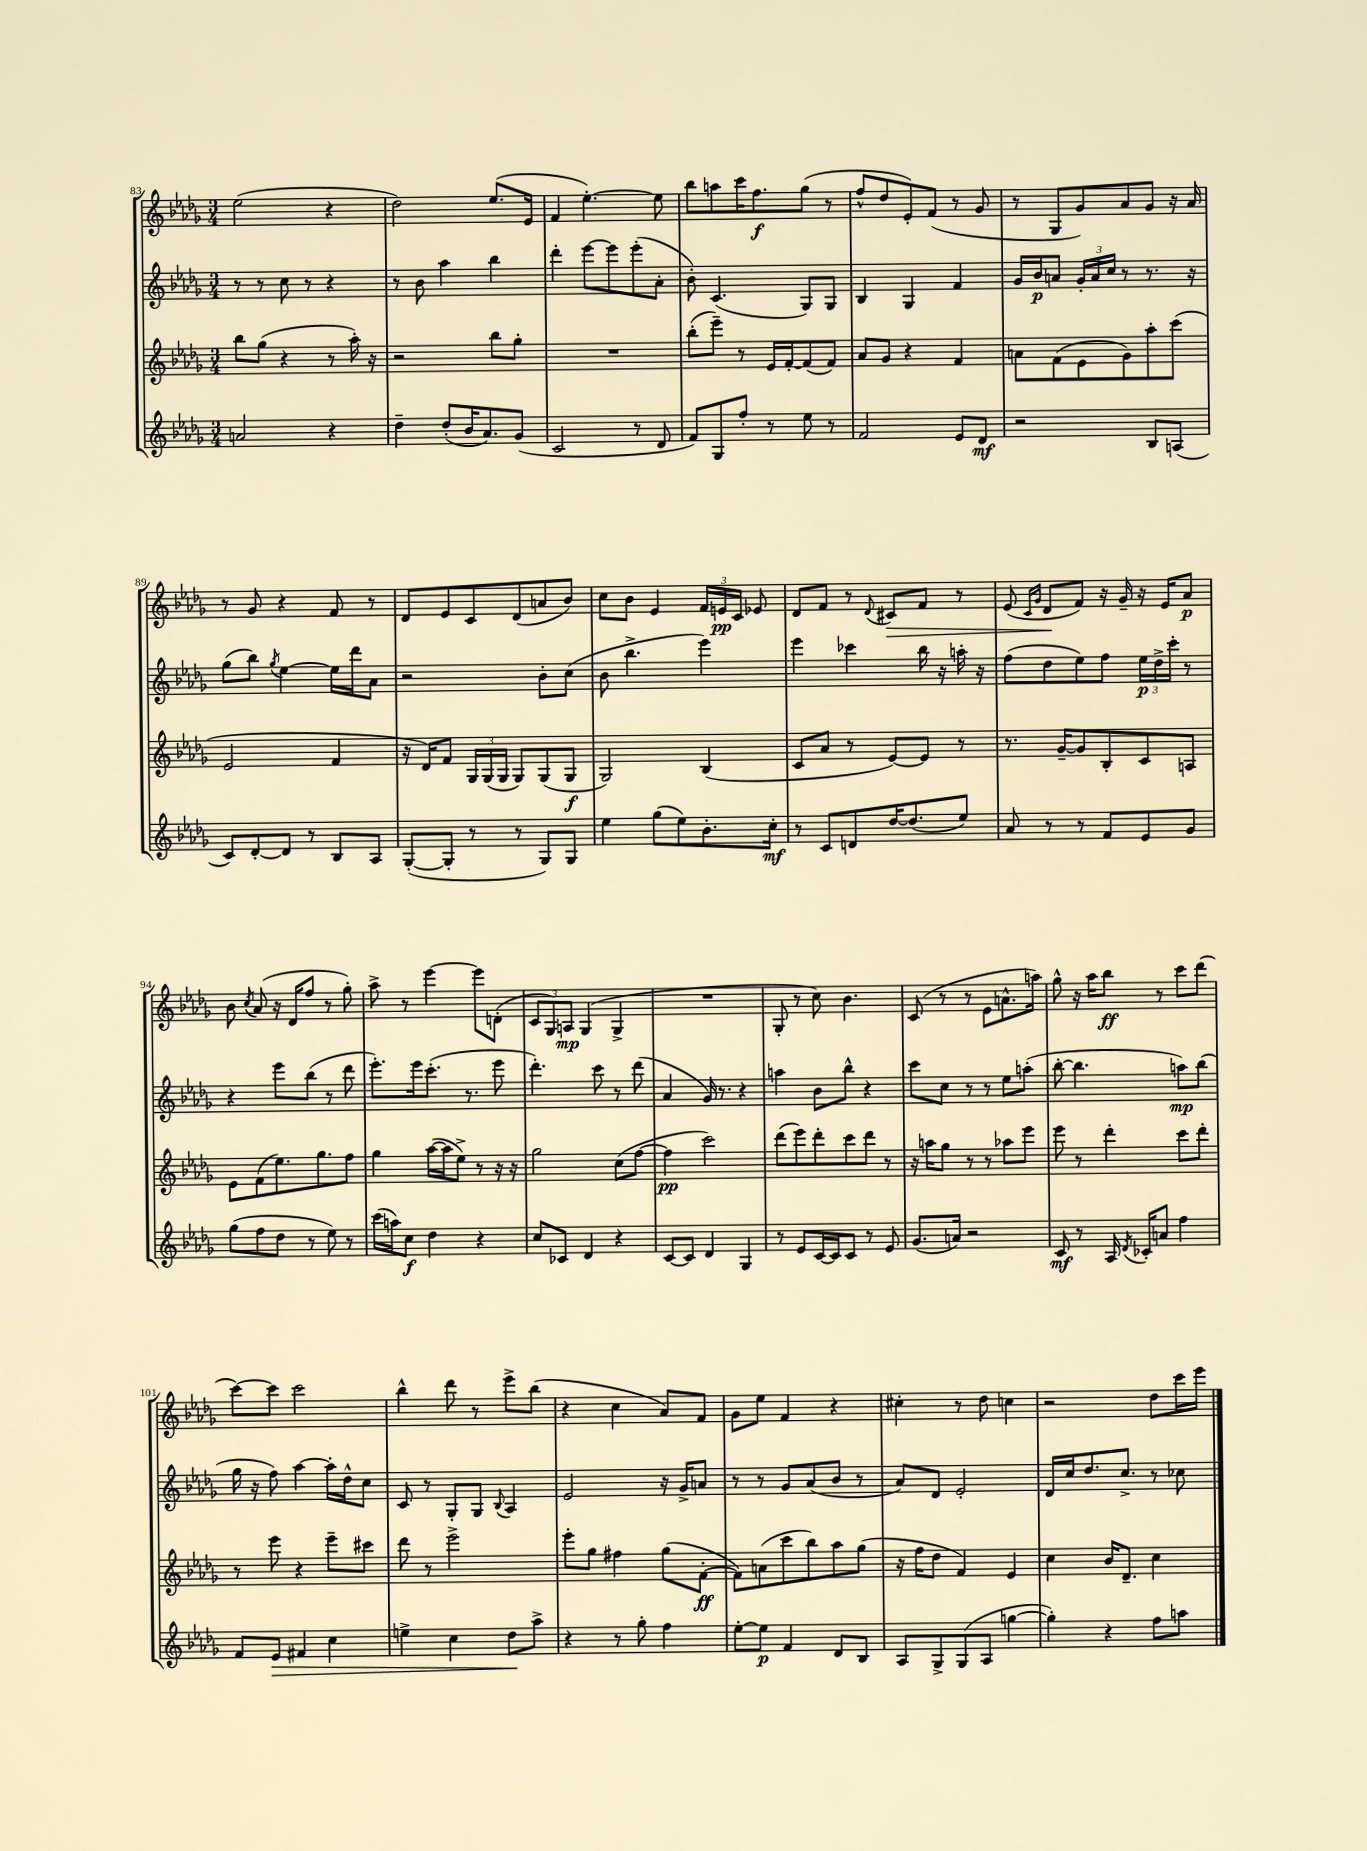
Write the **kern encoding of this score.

**kern	**dynam	**kern	**dynam	**kern	**dynam	**kern	**dynam
*part4	*part4	*part3	*part3	*part2	*part2	*part1	*part1
*staff4	*staff4	*staff3	*staff3	*staff2	*staff2	*staff1	*staff1
*clefG2	*	*clefG2	*	*clefG2	*	*clefG2	*
*k[b-e-a-d-g-]	*	*k[b-e-a-d-g-]	*	*k[b-e-a-d-g-]	*	*k[b-e-a-d-g-]	*
*M3/4	*	*M3/4	*	*M3/4	*	*M3/4	*
=83	=83	=83	=83	=83	=83	=83	=83
2an/	.	8bb-\L	.	8r	.	(2ee-\	.
.	.	(8gg-\J	.	8r	.	.	.
.	.	4r	.	8cc\	.	.	.
.	.	.	.	8r	.	.	.
4r	.	8r	.	4r	.	4r	.
.	.	16aa-'\)	.	.	.	.	.
.	.	16r	.	.	.	.	.
=84	=84	=84	=84	=84	=84	=84	=84
4dd-~\	.	2r	.	8r	.	2dd-\)	.
.	.	.	.	8b-\	.	.	.
(8dd-'/L	.	.	.	4aa-\	.	.	.
16b-/K	.	.	.	.	.	.	.
8.a-/)	.	.	.	.	.	.	.
.	.	8bb-\L	.	4bb-\	.	(8.ee-/L	.
(8g-/J	.	8gg-'\J	.	.	.	.	.
.	.	.	.	.	.	16e-/Jk	.
=85	=85	=85	=85	=85	=85	=85	=85
2c/	.	2.r	.	4ddd-'\	.	4f/	.
.	.	.	.	[8eee-\L	.	[4.ee-'\)	.
.	.	.	.	8eee-\]	.	.	.
8r	.	.	.	(8eee-'\	.	.	.
8d-/	.	.	.	8a-'\J	.	8ee-\]	.
=86	=86	=86	=86	=86	=86	=86	=86
8f/L)	.	(8bb-'\L	.	8b-'\)	.	8bb-\L	.
8G-/	.	8eee-~\J)	.	(4.c/	.	8aan\	.
8ff'/J	.	8r	.	.	.	16ccc\K	.
.	.	.	.	.	.	8.ff\	f
8r	.	16e-/LL	.	.	.	.	.
.	.	[16f'/J	.	.	.	.	.
8ee-\	.	(8f/]	.	8G-/L)	.	(8gg-\J	.
8r	.	8f/J)	.	8G-/J	.	8r	.
=87	=87	=87	=87	=87	=87	=87	=87
2f/	.	8a-/L	.	4B-/	.	8ff^^/L	.
.	.	8g-/J	.	.	.	8dd-/	.
.	.	4r	.	4G-/	.	8e-'/)	.
.	.	.	.	.	.	(8f/J	.
8e-/L	.	4f/	.	4f/	.	8r	.
8d-/J	mf	.	.	.	.	8g-/	.
=88	=88	=88	=88	=88	=88	=88	=88
2r	.	8an\L	.	16g-/LL	.	8r	.
.	.	.	.	16b-/J	p	.	.
.	.	(8f\	.	8an/J	.	8G-/L	.
.	.	8e-\	.	24g-'/LL	.	8g-/)	.
.	.	.	.	24a/	.	.	.
.	.	.	.	24cc/JJ	.	.	.
.	.	8g-\)	.	8r	.	8a-/	.
8B-/L	.	8aa-'\	.	8.r	.	8g-/J	.
(8An/J	.	(8ccc\J	.	.	.	16r	.
.	.	.	.	16r	.	16a-/	.
!!LO:LB:g=z
=89	=89	=89	=89	=89	=89	=89	=89
8c/L)	.	2e-/	.	(8gg-\L	.	8r	.
[8d-'/	.	.	.	8bb-\J)	.	8g-/	.
.	.	.	.	8qgg-/	.	.	.
8d-/J]	.	.	.	[4ee-\	.	4r	.
8r	.	.	.	.	.	.	.
8B-/L	.	4f/	.	16ee-\LL]	.	8f/	.
.	.	.	.	16ddd-\J	.	.	.
8A-/J	.	.	.	8a-\J	.	8r	.
=90	=90	=90	=90	=90	=90	=90	=90
([8G-'/L	.	16r	.	2r	.	8d-/L	.
.	.	16d-/KL)	.	.	.	.	.
8G-'/J]	.	8f/J	.	.	.	8e-/	.
8r	.	24G-/LL	.	.	.	8c/	.
.	.	(24G-/	.	.	.	.	.
.	.	24G-/JJ	.	.	.	.	.
8r	.	8G-/L)	.	.	.	(8d-/	.
8G-/L)	.	(8G-/	.	8b-'\L	.	8an/	.
8G-/J	.	8G-/J	f	(8cc\J	.	8b-/J)	.
=91	=91	=91	=91	=91	=91	=91	=91
4ee-\	.	2G-/)	.	8b-\	.	8cc\L	.
.	.	.	.	4.bb-^\	.	8b-\J	.
(8gg-\L	.	.	.	.	.	4e-/	.
8ee-\)	.	.	.	.	.	.	.
8.b-'\	.	(4B-/	.	4eee-\)	.	24f/LL	.
.	.	.	.	.	.	24en/	pp
.	.	.	.	.	.	24c/JJ	.
.	.	.	.	.	.	8e-X/	.
16cc'\Jk	mf	.	.	.	.	.	.
=92	=92	=92	=92	=92	=92	=92	=92
8r	.	8c/L	.	4eee-\	.	8d-/L	.
8c/L	.	8a-/J	.	.	.	8f/J	.
8dn/	.	8r	.	4ccc-X\	.	8r	.
.	.	.	.	.	.	8qqd-/	.
!	!	!	!	!	!	!	!LO:HP:b
[16dd-/K	.	[8e-/L)	.	.	.	8c#X/L	>
(8.dd-/]	.	.	.	.	.	.	.
.	.	8e-/J]	.	16bb-\	.	8f/J	.
.	.	.	.	16r	.	.	.
8ee-/J)	.	8r	.	16aan'\	.	8r	.
.	.	.	.	16r	.	.	.
=93	=93	=93	=93	=93	=93	=93	=93
8a-/	.	8.r	.	(8ff\L	.	(8e-/	.
.	.	.	.	.	.	16qqc/LL	.
.	.	.	.	.	.	16qqg-/JJ	.
8r	.	.	.	8dd-\	.	8d-/L	.
.	.	[16g-~/KL	.	.	.	.	.
8r	.	8g-/]	.	8ee-\)	.	8f/J)	]
8f/L	.	8B-'/	.	8ff\J	.	16r	.
.	.	.	.	.	.	16g-~/	.
8e-/	.	8c/	.	24ee-\LL	p	16r	.
.	.	.	.	24dd-^\	.	.	.
.	.	.	.	.	.	16e-/KL	.
.	.	.	.	24ccc'\JJ	.	.	.
8g-/J	.	8An/J	.	8r	.	8a-/J	p
!!LO:LB:g=z
=94	=94	=94	=94	=94	=94	=94	=94
(8gg-\L	.	8e-\L	.	4r	.	8b-\	.
.	.	.	.	.	.	8qcc/	.
8ff\	.	(8f\	.	.	.	(8a-/	.
8dd-\J	.	8.ee-\)	.	8eee-\L	.	16r	.
.	.	.	.	.	.	16d-/KL	.
8r	.	.	.	(8bb-\J	.	8ff/J	.
.	.	8.gg-\	.	.	.	.	.
8ee-\)	.	.	.	8r	.	8r	.
8r	.	8ff\J	.	8ddd-\	.	8gg-'\)	.
=95	=95	=95	=95	=95	=95	=95	=95
(16ccc\LL	.	4gg-\	.	8.eee-'\L)	.	8aa-^\	.
16aan\J)	.	.	.	.	.	.	.
8cc\J	f	.	.	.	.	8r	.
.	.	.	.	16eee-\k	.	.	.
4dd-\	.	([16aa-\LL	.	(8.ccc'\J	.	[4eee-\	.
.	.	16aa-\J]	.	.	.	.	.
.	.	8ee-^\J)	.	.	.	.	.
.	.	.	.	8.r	.	.	.
4r	.	8r	.	.	.	8eee-\L]	.
.	.	16r	.	8eee-\	.	(8dn'\J	.
.	.	16r	.	.	.	.	.
=96	=96	=96	=96	=96	=96	=96	=96
8cc/L	.	2gg-\	.	4.ddd-'\)	.	12c/L	.
.	.	.	.	.	.	12G-/)	.
8c-X/J	.	.	.	.	.	.	.
.	.	.	.	.	.	12An/J	mp
4d-/	.	.	.	.	.	(4G-/	.
.	.	.	.	8ccc\	.	.	.
4r	.	(8cc\L	.	8r	.	4G-^/	.
.	.	[8ff\J	.	(8ddd-\	.	.	.
=97	=97	=97	=97	=97	=97	=97	=97
[8c/L	.	4ff\]	pp	4a-/	.	2.r	.
8c/J]	.	.	.	.	.	.	.
4d-/	.	2ccc\)	.	16g-/)	.	.	.
.	.	.	.	8.r	.	.	.
4G-/	.	.	.	4r	.	.	.
=98	=98	=98	=98	=98	=98	=98	=98
8r	.	(8ddd-\L	.	4aan\	.	8G-'/	.
8e-/L	.	8eee-\)	.	.	.	8r	.
[16c/L	.	8ddd-'\	.	8b-\L	.	8cc\)	.
16c/J]	.	.	.	.	.	.	.
8c/J	.	8ccc\	.	8bb-^^\J	.	4.b-\	.
8r	.	8ddd-\J	.	4r	.	.	.
8e-/	.	8r	.	.	.	.	.
=99	=99	=99	=99	=99	=99	=99	=99
(8.g-/L	.	16r	.	8ccc\L	.	(8c/	.
.	.	16aan\KL	.	.	.	.	.
.	.	8gg-\J	.	8cc\J	.	8r	.
16an/Jk)	.	.	.	.	.	.	.
2r	.	8r	.	8r	.	8r	.
.	.	8r	.	8r	.	8e-\L	.
.	.	8aa-X\L	.	8ee-\L	.	8.an^^\	.
.	.	8eee-\J	.	(8aan'\J	.	.	.
.	.	.	.	.	.	16aan\Jk)	.
=100	=100	=100	=100	=100	=100	=100	=100
8c/	mf	8eee-\	.	[8bb-'\	.	8gg-^^\	.
8r	.	8r	.	4.bb-\]	.	16r	.
.	.	.	.	.	.	16aa-\KL	.
16A-/	.	4ddd-'\	.	.	.	8bb-\J	ff
8qd-/	.	.	.	.	.	.	.
16c-X'/KL	.	.	.	.	.	.	.
8an/J	.	.	.	.	.	8r	.
4ff\	.	8ccc\L	.	8aan\L)	mp	8ccc\L	.
.	.	8ddd-'\J	.	(8bb-\J	.	(8ddd-\J	.
!!LO:LB:g=z
=101	=101	=101	=101	=101	=101	=101	=101
8f/L	.	8r	.	16gg-\	.	[8ccc\L)	.
.	.	.	.	16r	.	.	.
!	!LO:HP:b	!	!	!	!	!	!
8e-/J	>	8eee-\	.	8ff\)	.	8ccc\J]	.
4f#X/	.	4r	.	[4aa-\	.	2ccc\	.
4cc\	.	8eee-~\L	.	16aa-'\LL]	.	.	.
.	.	.	.	16dd-^^\J	.	.	.
.	.	8ccc#X\J	.	8cc\J	.	.	.
=102	=102	=102	=102	=102	=102	=102	=102
4een^\	.	8ddd-\	.	8c/	.	4bb-^^\	.
.	.	8r	.	8r	.	.	.
4cc\	.	2eee-^\	.	8G-'/L	.	8ddd-\	.
.	.	.	.	8G-/J	.	8r	.
.	.	.	.	8qqB-/	.	.	.
8dd-\L	.	.	.	4A-/	.	8eee-^\L	.
8aa-^\J	]	.	.	.	.	(8bb-\J	.
=103	=103	=103	=103	=103	=103	=103	=103
4r	.	8eee-'\L	.	2e-/	.	4r	.
.	.	8gg-\J	.	.	.	.	.
8r	.	4ff#X\	.	.	.	4cc\	.
8gg-'\	.	.	.	.	.	.	.
4ff\	.	(8gg-\L	.	16r	.	8a-/L)	.
.	.	.	.	16g-^/KL	.	.	.
.	.	[8f'\J	ff	8an/J	.	8f/J	.
=104	=104	=104	=104	=104	=104	=104	=104
[8ee-'\L	.	8f\L])	.	8r	.	8g-\L	.
8ee-\J]	p	(8an\	.	8r	.	8ee-\J	.
4f/	.	8ccc\	.	8g-/L	.	4f/	.
.	.	8bb-\)	.	(8a-/	.	.	.
8d-/L	.	8aa-\	.	8b-/J	.	4r	.
8B-/J	.	(8gg-\J	.	8r	.	.	.
=105	=105	=105	=105	=105	=105	=105	=105
8A-/L	.	16r	.	8a-/L)	.	4cc#X'\	.
.	.	16ff\KL	.	.	.	.	.
8G-^/	.	8dd-\J	.	8d-/J	.	.	.
(8G-/	.	4f/)	.	2e-'/	.	8r	.
8A-/J	.	.	.	.	.	8dd-\	.
[4ggn\	.	4e-/	.	.	.	4ccn\	.
=106	=106	=106	=106	=106	=106	=106	=106
4gg'\])	.	4cc\	.	16d-/LL	.	2r	.
.	.	.	.	16cc/J	.	.	.
.	.	.	.	8.dd-/	.	.	.
4r	.	16b-/KL	.	.	.	.	.
.	.	8.d-~/J	.	8.cc^/J	.	.	.
8ff\L	.	4cc\	.	8r	.	8dd-\L	.
8aan\J	.	.	.	8cc-X\	.	16ccc\L	.
.	.	.	.	.	.	16eee-\JJ	.
==	==	==	==	==	==	==	==
*-	*-	*-	*-	*-	*-	*-	*-
